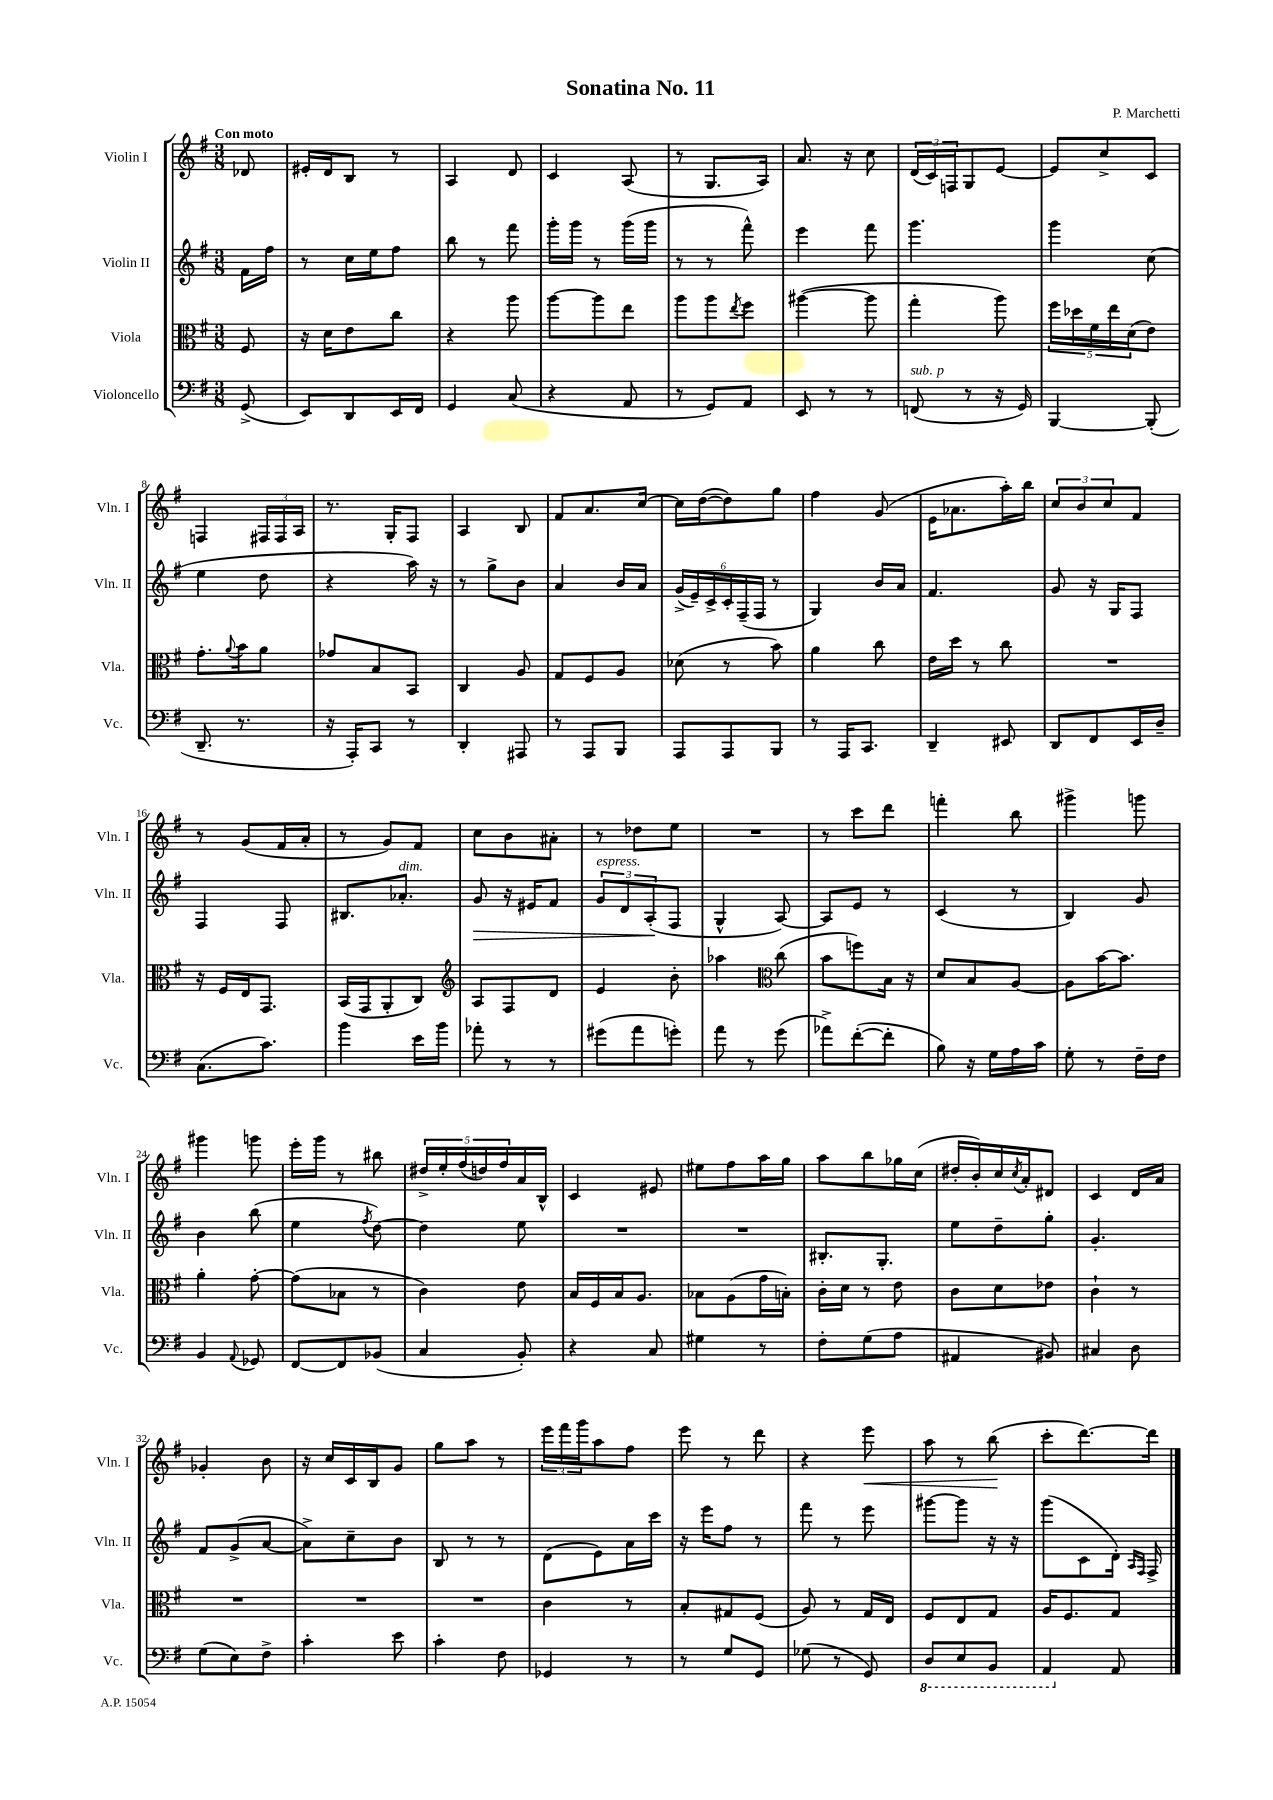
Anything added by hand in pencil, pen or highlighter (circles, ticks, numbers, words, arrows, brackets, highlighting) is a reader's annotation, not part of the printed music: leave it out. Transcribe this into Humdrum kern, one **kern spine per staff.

**kern	**kern	**kern	**kern
*staff4	*staff3	*staff2	*staff1
*clefF4	*clefC3	*clefG2	*clefG2
*k[f#]	*k[f#]	*k[f#]	*k[f#]
*M3/8	*M3/8	*M3/8	*M3/8
(8GG^	8F#	16f#	8d-
.	.	16ff#	.
=	=	=	=
8EE)	16r	8r	16e#'
.	16d	.	16d
8DD	8e	16cc	8B
.	.	16ee	.
16EE	8cc	8ff#	8r
16FF#	.	.	.
=	=	=	=
4GG	4r	8bb	4A
.	.	8r	.
(8C	8aa	8fff#	8d
=	=	=	=
4r	[8aa	16ggg'	4c
.	.	16ggg	.
.	8aa]	8r	.
8AA	8ee	(16ggg	(8A
.	.	16ggg	.
=	=	=	=
8r	8aa	8r	8r
8GG)	8aa	8r	8.G
.	8qee	.	.
8AA	8ff#	8fff#^^)	.
.	.	.	16A)
=	=	=	=
8EE	([4aa#	4eee	8.a
8r	.	.	.
.	.	.	16r
8r	8aa#]	8fff#	8cc
=	=	=	=
(8FF	4gg'	4.ggg	(24d
.	.	.	24c)
.	.	.	24F
8r	.	.	8G
16r	8aa)	.	[8e
16GG)	.	.	.
=	=	=	=
[4BBB	20ff#	4ggg	8e]
.	20dd-	.	.
.	20f#	.	.
.	.	.	8cc^
.	20ee	.	.
.	(20d	.	.
(8BBB']	8e)	(8cc	8c
=	=	=	=
8.DD~	8.g'	4ee	4F
.	8qqa	.	.
8.r	16b	.	.
.	8a	8dd	24F#
.	.	.	24F#
.	.	.	24A
=	=	=	=
16r	8g-	4r	8.r
16AAA')	.	.	.
8CC	8B	.	.
.	.	.	16G'
8r	8BB	16aa)	8F#
.	.	16r	.
=	=	=	=
4DD'	4C	8r	4A
.	.	8gg^	.
8AAA#	8A	8b	8B
=	=	=	=
8r	8G	4a	8f#
8AAA	8F#	.	8.a
8BBB	8A	16b	.
.	.	16a	[16cc
=	=	=	=
8AAA	(8d-	(24g^	16cc]
.	.	24e~)	.
.	.	.	([16dd
.	.	24c^	.
8AAA	8r	24c'	8dd])
.	.	(24F#~	.
.	.	24F#	.
8BBB	8b)	8r	8gg
=	=	=	=
8r	4a	4G)	4ff#
16AAA	.	.	.
8.CC	.	.	.
.	8cc	16b	(8g
.	.	16a	.
=	=	=	=
4DD~	16e	4.f#	16e
.	16dd	.	8.a-
.	8r	.	.
8EE#	8cc	.	16aa')
.	.	.	16bb
=	=	=	=
8DD	4.r	8g	12cc
.	.	.	12b
8FF#	.	16r	.
.	.	.	12cc
.	.	16G	.
16EE	.	8F#	8f#
16D~	.	.	.
=	=	=	=
(8.C	16r	4F#	8r
.	16F#	.	.
.	16E	.	(8g
8.c)	8.GG	.	.
.	.	8F#	16f#
.	.	.	16a'
=	=	=	=
4b	(16BB	8.B#	8r
.	16GG	.	.
.	8AA'	.	8g)
.	.	8.a-'	.
16e	8C)	.	8f#
16b	.	.	.
=	=	=	=
*	*clefG2	*	*
8a-'	8A	8g	8cc
8r	8F#	16r	8b
.	.	16e#	.
8r	8d	8f#	8a#'
=	=	=	=
(8g#	4e	12g	8r
.	.	12d	.
8a	.	.	8dd-
.	.	(12A'	.
8g')	8b'	8F#	8ee
=	=	=	=
8a	4aa-	4G^^	4.r
8r	.	.	.
*	*clefC3	*	*
(8g	(8cc	[8A)	.
=	=	=	=
8a-^)	8b	8A]	8r
([8f#'	8ff)	8e	8ccc
8f#']	16B	8r	8ddd
.	16r	.	.
=	=	=	=
8B)	8d	(4c	4fff'
16r	8B	.	.
16G	.	.	.
16A	[8A	8r	8bb
16c	.	.	.
=	=	=	=
8G'	8A]	4B)	4ggg#^
8r	[16b	.	.
.	8.b]	.	.
16F#~	.	8g	8ggg
16F#	.	.	.
=	=	=	=
4BB	4a'	4b	4ggg#
8qqAA	.	.	.
8GG-	[8g'	(8bb	8ggg
=	=	=	=
[8FF#	(8g]	4ee	16eee'
.	.	.	16ggg
8FF#]	8B-	.	8r
.	.	8qff#	.
(8BB-	8r	[8dd)	8bb#
=	=	=	=
4C	4c)	4dd]	20dd#^
.	.	.	20ee'
.	.	.	(20ff#
.	.	.	20dd)
.	.	.	20ff#
8BB')	8e	8ee	16a
.	.	.	16B^^
=	=	=	=
4r	16B	4.r	4c
.	16F#	.	.
.	16B	.	.
.	8.A	.	.
8C	.	.	8e#
=	=	=	=
4G#	8B-	4.r	8ee#
.	(8A	.	8ff#
8r	16g	.	16aa
.	16B')	.	16gg
=	=	=	=
8F#'	16c'	8.B#'	8aa
.	16d	.	.
(8G	8r	.	8bb
.	.	8.G'	.
8A	8e	.	16gg-
.	.	.	(16cc
=	=	=	=
4AA#	8c	8ee	16dd#'
.	.	.	16b')
.	8d	8dd~	16cc
.	.	.	8qcc
.	.	.	16a'
8BB#)	8e-	8gg'	8d#
=	=	=	=
4C#	4c`	4.g'	4c
8D	8r	.	16d
.	.	.	16a
=	=	=	=
(8G	4.r	8f#	4g-'
8E)	.	(8g^	.
8F#^	.	[8a	8b
=	=	=	=
4c'	4.r	8a^])	16r
.	.	.	16cc
.	.	8cc~	16c
.	.	.	16B
8e	.	8b	8g
=	=	=	=
4c'	4.r	8B	8gg
.	.	8r	8aa
8F#	.	8r	8r
=	=	=	=
4GG-	4c	(8d	24eee
.	.	.	24fff#
.	.	.	24ggg
.	.	8e)	8aa
8r	8r	16a	8ff#
.	.	16ccc	.
=	=	=	=
8r	8B'	16r	8eee
.	.	16eee	.
8G	8G#	8ff#	8r
8GG	(8F#	8r	8ddd
=	=	=	=
(8G-	8A)	8fff#	4r
8r	8r	8r	.
8GG)	16G	8eee	8eee
.	16E	.	.
=	=	=	=
8DD	8F#	[8ggg#	8aa
8EE	8E	8ggg#]	8r
8BBB	8G	16r	(8bb
.	.	16r	.
=	=	=	=
4AAA	16A	(8ggg	8ccc'
.	8.F#	.	.
.	.	8c	[8.ddd)
8AA	8G	16d')	.
.	.	16qqA	.
.	.	16qqF#	.
.	.	16F#^	16ddd]
==	==	==	==
*-	*-	*-	*-
